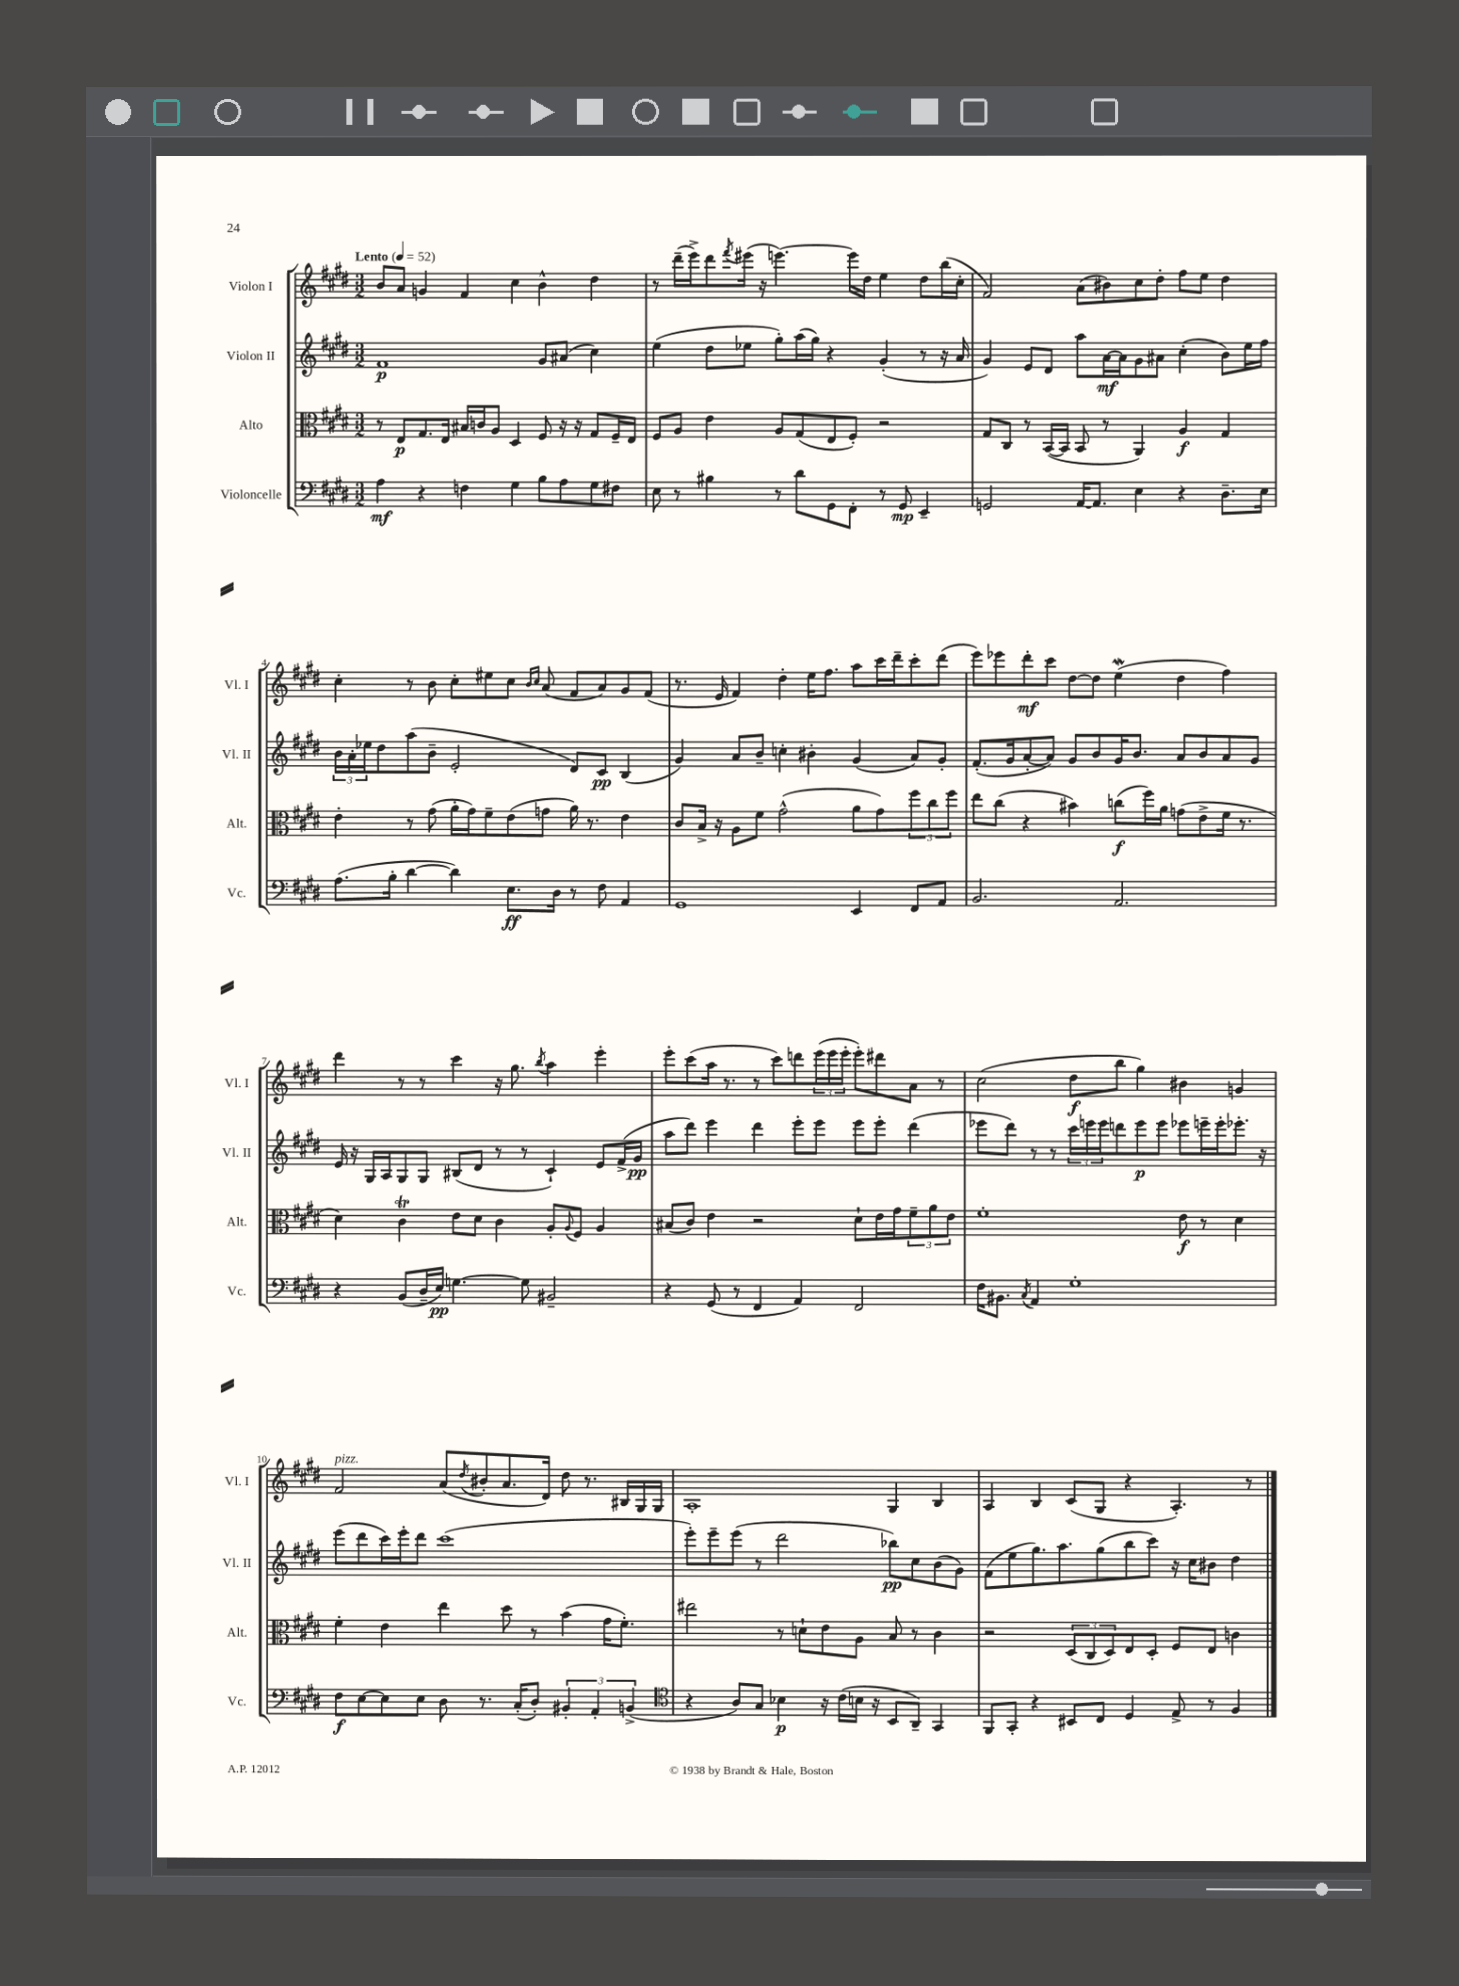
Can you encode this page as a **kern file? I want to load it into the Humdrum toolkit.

**kern	**kern	**kern	**kern
*staff4	*staff3	*staff2	*staff1
*clefF4	*clefC3	*clefG2	*clefG2
*k[f#c#g#d#]	*k[f#c#g#d#]	*k[f#c#g#d#]	*k[f#c#g#d#]
*M3/2	*M3/2	*M3/2	*M3/2
*MM52	*MM52	*MM52	*MM52
4A	8r	1f#	8b
.	8E	.	8a
4r	8.G#	.	4g
.	16E	.	.
4F	16B#	.	4f#
.	16c	.	.
.	8A	.	.
4G#	4D#	.	4cc#
8B	8F#	8g#	4b^^
8A	16r	(8a#	.
.	16r	.	.
8G#	8G#	4cc#)	4dd#
8F#	16F#~	.	.
.	16E	.	.
=	=	=	=
8E	8F#	(4ee	8r
8r	8A	.	(16ddd#~
.	.	.	16eee^)
4B#	4e	8dd#	8ddd#
.	.	.	8qfff#
.	.	8ee-	(16eee#
.	.	.	16r
8r	8A	8gg#')	[4.eee)
8d#	(8G#	(16aa	.
.	.	16gg#)	.
8GG#	8E	4r	.
8FF#'	8F#')	.	16eee]
.	.	.	16dd#
8r	2r	(4g#'	4ee
8GG#	.	.	.
4EE~	.	8r	8dd#
.	.	16r	(16bb
.	.	16a	16cc#'
=	=	=	=
2GG	8G#	4g#)	2f#)
.	8C#	.	.
.	8r	8e	.
.	([16BB	8d#	.
.	16BB]	.	.
[16AA	8BB	8aa	(8a
8.AA]	.	.	.
.	8r	[16a	8b#)
.	.	16a]	.
4E	4AA)	8g#	8cc#
.	.	8a#	8dd#'
4r	4A	(4cc#'	8ff#
.	.	.	8ee
8.D#~	4G#	8b)	4dd#
.	.	16ee	.
16E	.	16ff#	.
=	=	=	=
(8.A	4e'	24b	4cc#'
.	.	24a'	.
.	.	24ee-	.
.	.	8dd#	.
16B'	.	.	.
[4d#	8r	(8aa	8r
.	(8g#	8b~	8b
4d#])	16a'	2e'	8cc#'
.	16g#)	.	.
.	8f#~	.	8ee#
8.E	(8e	.	8cc#
.	.	.	16qqb
.	.	.	16qqcc#
.	8g	.	(8a
16D#	.	.	.
8r	16a)	8d#)	8f#
.	8.r	.	.
8F#	.	8c#	8a)
4AA	4e	(4B	8g#
.	.	.	(8f#
=	=	=	=
1GG#	8c#	4g#)	8.r
.	16B^	.	.
.	16r	.	16e
.	8A	8a	4f#)
.	8f#	8b~	.
.	(2g#^^	4cc'	4dd#'
.	.	4b#'	16ee
.	.	.	8.ff#
4EE	8a	(4g#	8aa
.	8g#)	.	16ccc#
.	.	.	16ddd#~
8FF#	12ff#	8a)	8ccc#'
.	12cc#	.	.
8AA	.	8g#'	(8ddd#
.	12ff#	.	.
=	=	=	=
2.BB	8ee	(8.f#'	8eee)
.	(8cc#	.	8eee-
.	.	16g#	.
.	4r	[8a'	8ddd#'
.	.	8a])	8ccc#
.	4b#)	8g#	[8dd#
.	.	8b	8dd#]
2.AA	(8cc	16g#	(4ee
.	.	8.b	.
.	16ff#)	.	.
.	16a	.	.
.	(8g	8a	4dd#
.	8e^	8b	.
.	16f#	8a	4ff#)
.	8.r	.	.
.	.	8g#	.
=	=	=	=
4r	4d#)	16e	4ddd#
.	.	16r	.
.	.	16G#	.
.	.	16A	.
(8BB	4c#	8G#	8r
16D#~	.	8G#	8r
16E)	.	.	.
[4.G	8e	(8B#	4ccc#
.	8d#	8d#	.
.	4c#	8r	16r
.	.	.	8.gg#
8G]	.	8r	.
.	.	.	8qbb
2BB#~	8A'	4c#`)	4aa
.	8qqA	.	.
.	8F#	.	.
.	4A	8e	4eee'
.	.	(16f#^	.
.	.	16g#	.
=	=	=	=
4r	(8B#	8aa	8eee'
.	8c#)	8ddd#)	(8ccc#
(8GG#	4e	4eee	16aa
.	.	.	8.r
8r	.	.	.
4FF#	2r	4ddd#	8r
.	.	.	8ccc#)
4AA)	.	8eee'	8ddd
.	.	8eee	(24eee
.	.	.	24eee
.	.	.	24eee'
2FF#	8d#`	8eee	8eee')
.	16e	8eee'	8ddd#
.	16g#	.	.
.	12f#~	(4ddd#	8a
.	12a	.	.
.	.	.	8r
.	12e	.	.
=	=	=	=
16F#	1f#'	8eee-	(2cc#
8.BB#	.	.	.
.	.	8ddd#)	.
8qC#	.	.	.
4AA	.	8r	.
.	.	8r	.
1G#'	.	24ccc#	8dd#
.	.	24eee	.
.	.	24eee	.
.	.	8ddd	8bb
.	.	8eee	4gg#)
.	.	8eee	.
.	8e	8eee-	4b#
.	8r	16eee~	.
.	.	16eee'	.
.	4d#	8.eee-'	4g
.	.	16r	.
=	=	=	=
8F#	4f#'	(8eee	2f#
[8E	.	8ddd#	.
8E]	4e	16ccc#)	.
.	.	16eee'	.
8E	.	8ddd#	.
8D#	4ee	(1ccc#	(8a
.	.	.	8qdd#
8.r	.	.	8b#'
.	8dd#	.	8.a
(16C#'	.	.	.
8D#')	8r	.	.
.	.	.	16d#)
6BB#'	(4b	.	8dd#
.	.	.	8.r
6AA'	.	.	.
.	16g#	.	.
.	8.f#')	.	16B#
(6BB^	.	.	.
.	.	.	16G#
.	.	.	16G#
=	=	=	=
*clefC4	*	*	*
4r	2ee#	8eee')	1A'
.	.	8eee~	.
8A)	.	(8eee	.
8G#	.	8r	.
4B-	8r	2ddd#	.
.	8d`	.	.
16r	8e	.	.
(16c#	.	.	.
16B	8A	.	.
16r	.	.	.
8BB	8B	8bb-)	4G#
8AA~)	8r	8cc#	.
4GG#	4c#	(8b	4B
.	.	8g#)	.
=	=	=	=
8FF#	2r	(8f#	4A
8GG#'	.	8ee	.
4r	.	8.gg#)	4B
.	.	8.aa	.
8BB#	(12D#	.	(8c#
.	12C#	.	.
8C#	.	(8gg#	8G#
.	12D#)	.	.
4D#	8E	8bb	4r
.	8D#'	8ccc#)	.
8E^	8F#	16r	4.A')
.	.	16cc#	.
8r	8E	8b#	.
4F#	4c	4dd#	.
.	.	.	8r
==	==	==	==
*-	*-	*-	*-
